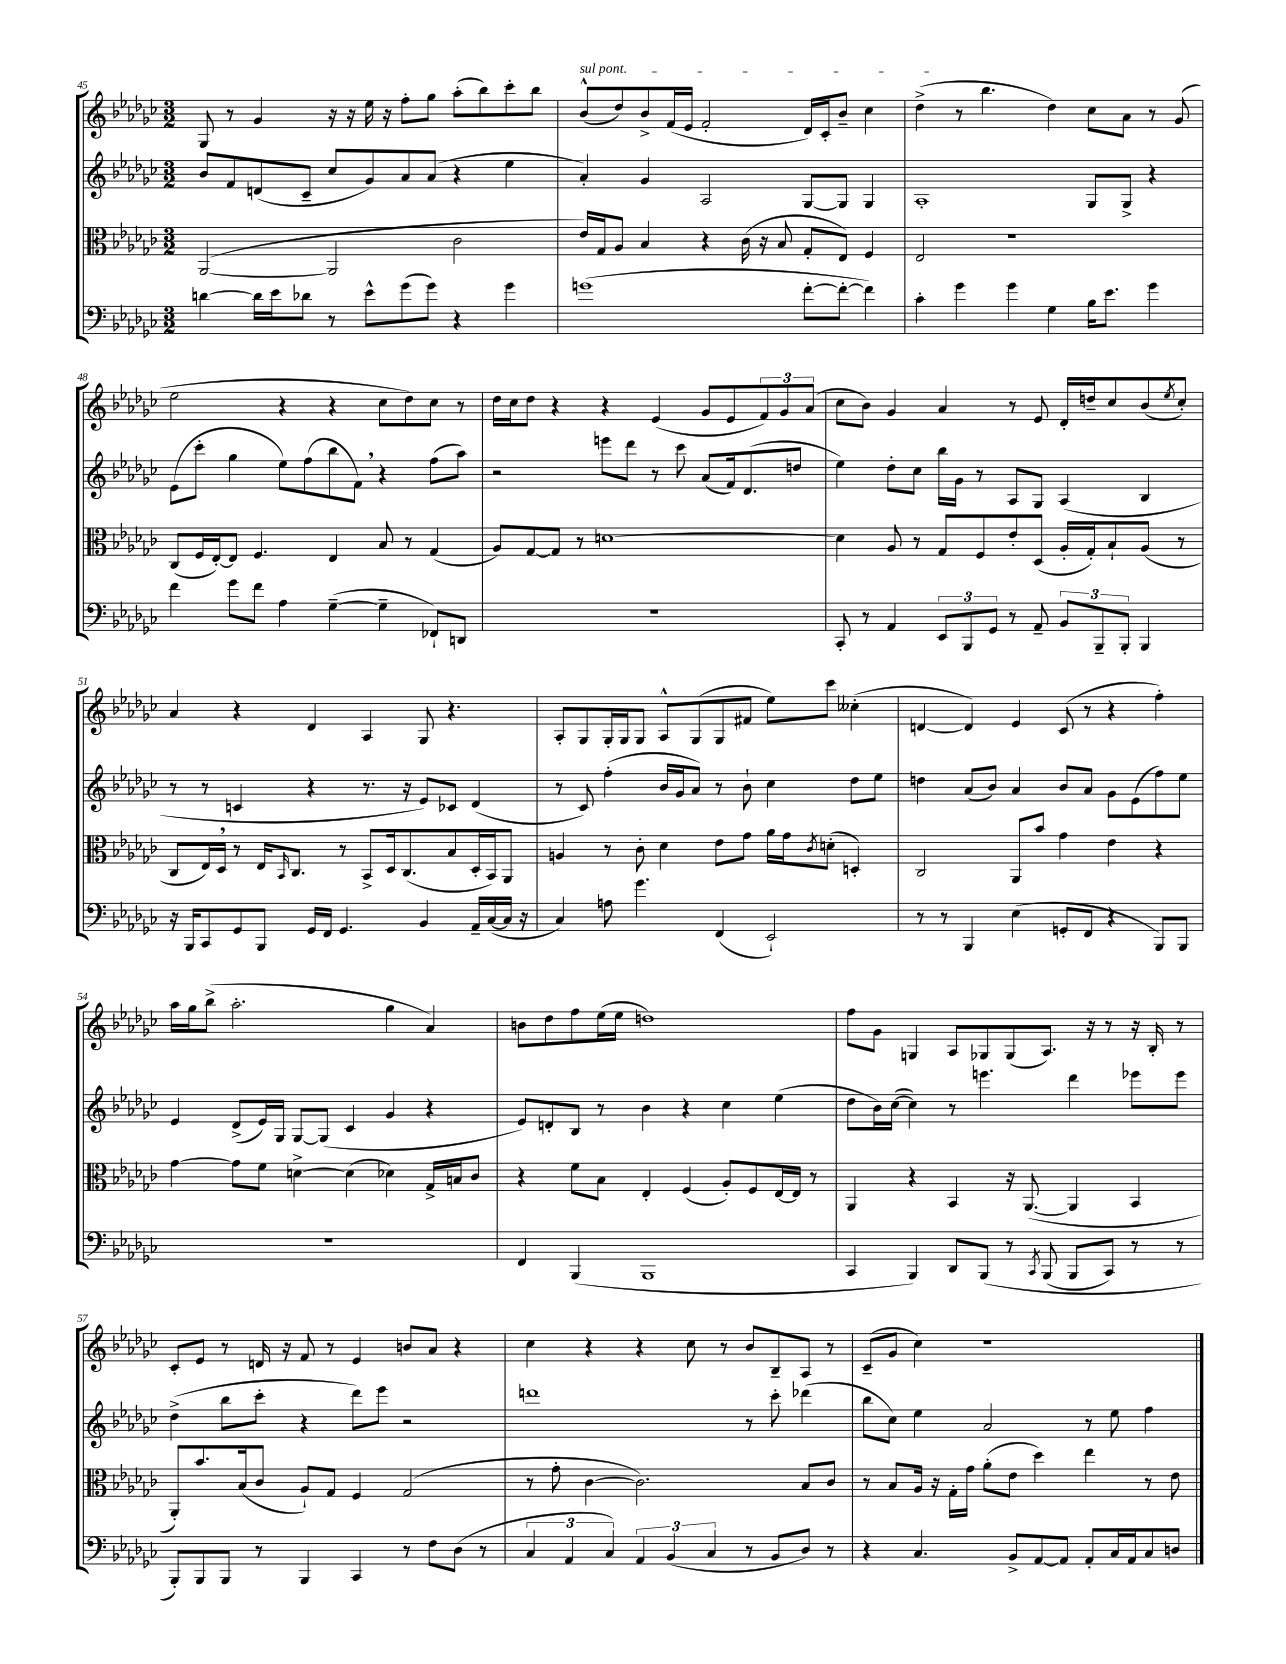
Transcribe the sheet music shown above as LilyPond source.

<<
\new StaffGroup <<
\new Staff = "s0" {
    \clef treble \key ges \major \numericTimeSignature \time 3/2
    ges8 r8 ges'4 r16 r16 ees''16 r16 f''8-. ges''8 aes''8-.( bes''8) ces'''8-. bes''8 |
    \once \override TextSpanner.bound-details.left.text = \markup { \italic "sul pont." } bes'8-^\startTextSpan( des''8) bes'8-> f'16( ees'16 f'2-. des'16) ces'16-. bes'8-- ces''4 |
    des''4->\stopTextSpan( r8 bes''4. des''4) ces''8 aes'8 r8 ges'8( |
    ees''2 r4 r4 ces''8 des''8) ces''8 r8 |
    des''16 ces''16 des''8 r4 r4 ees'4( ges'8 ees'8 \tuplet 3/2 { f'8) ges'8 aes'8( } |
    ces''8 bes'8) ges'4 aes'4 r8 ees'8 des'16-. d''16-- ces''8 bes'8( \acciaccatura { ees''8 } ces''8-.) |
    aes'4 r4 des'4 aes4 ges8 r4. |
    aes8-. ges8 ges16-. ges16 ges8 aes8-^ ges8( ges8 fis'8 ees''8) ces'''8 ceses''4-.( |
    d'4~ d'4) ees'4 ces'8( r8 r4 f''4-.) |
    aes''16 ges''16 bes''8->( aes''2.-. ges''4 aes'4) |
    b'8 des''8 f''8 ees''16( ees''16 d''1) |
    f''8 ges'8 g4 aes8 ges8 ges8( aes8.) r16 r8 r16 bes16-. r8 |
    ces'8-. ees'8 r8 d'16 r16 f'8 r8 ees'4 b'8 aes'8 r4 |
    ces''4 r4 r4 ces''8 r8 bes'8 bes8-- aes8 r8 |
    ces'8--( ges'8 ces''4) r1 \bar "|." |
}
\new Staff = "s1" {
    \clef treble \key ges \major \numericTimeSignature \time 3/2
    bes'8 f'8 d'8( ces'8-- ces''8 ges'8) aes'8 aes'8( r4 ees''4 |
    aes'4-.) ges'4 aes2 ges8~ ges8 ges4 |
    aes1-. ges8 ges8-> r4 |
    ees'8( ces'''8-. ges''4 ees''8) f''8( bes''8 f'8) \breathe r4 f''8( aes''8) |
    r2 e'''8 des'''8 r8 ces'''8 aes'8( f'16) des'8.( d''8 |
    ees''4) des''8-. ces''8 bes''16 ges'16 r8 aes8 ges8 aes4( bes4 |
    r8 r8 c'4 r4 r8. r16 ees'8) ces'8 des'4( |
    r8 ces'8) f''4-.( bes'16 ges'16 aes'8) r8 bes'8-! ces''4 des''8 ees''8 |
    d''4 aes'8( bes'8) aes'4 bes'8 aes'8 ges'8 ees'8( f''8) ees''8 |
    ees'4 des'8->( ees'16) ges16 ges8~ ges8( ces'4 ges'4 r4 |
    ees'8) d'8-. bes8 r8 bes'4 r4 ces''4 ees''4( |
    des''8 bes'16) ces''16~( ces''4) r8 e'''4. des'''4 ees'''8 ees'''8 |
    des''4->( bes''8 ces'''8-. r4 des'''8) ees'''8 r2 |
    d'''1 r8 ces'''8-. des'''4( |
    bes''8 ces''8) ees''4 aes'2 r8 ees''8 f''4 \bar "|." |
}
\new Staff = "s2" {
    \clef alto \key ges \major \numericTimeSignature \time 3/2
    aes,2~( aes,2 ces'2 |
    ees'16) ges16 aes8 bes4 r4 ces'16( r16 bes8 ges8-. ees8) f4 |
    ees2 r1 |
    ces8( f16 ees16~-.) ees8 f4. ees4 bes8 r8 ges4( |
    aes8) ges8~ ges8 r8 d'1~ |
    d'4 aes8 r8 ges8 f8 ees'8-. des8( aes16-. ges16-.) bes8-! aes8( r8 |
    ces8 ees16) des16 \breathe r8 ees16 \grace { bes,16 } ces8. r8 bes,8-> des16 ces8.( bes8 des16-. bes,16) aes,8 |
    a4 r8 ces'8-. des'4 ees'8 ges'8 aes'16 ges'16 \acciaccatura { ces'8 } d'8-.( d4-.) |
    ces2 aes,8 bes'8 ges'4 ees'4 r4 |
    ges'4~ ges'8 f'8 d'4~-> d'4( des'4) ges16-> b16 ces'8 |
    r4 f'8 bes8 ees4-. f4( aes8-.) f8 ees16~ ees16 r8 |
    aes,4 r4 bes,4 r16 aes,8.~( aes,4 bes,4 |
    aes,8-.) bes'8. bes16( ces'8 aes8-!) ges8 f4 ges2( |
    r8 ges'8-. ces'4~ ces'2.) bes8 ces'8 |
    r8 bes8 aes16 r16 ges16-. ges'16 aes'8-.( ees'8 des''4) ees''4 r8 ees'8 \bar "|." |
}
\new Staff = "s3" {
    \clef bass \key ges \major \numericTimeSignature \time 3/2
    d'4~ d'16 ees'16 des'8 r8 ees'8-^ ges'8( ges'8) r4 ges'4 |
    g'1( f'8~-. f'8~-. f'4) |
    ces'4-. ges'4 ges'4 ges4 bes16 ees'8. ges'4 |
    f'4 ges'8 f'8 aes4 ges4~--( ges4-- fes,8-!) d,8 |
    R1. |
    ces,8-. r8 aes,4 \tuplet 3/2 { ees,8 bes,,8 ges,8 } r8 aes,8-- \tuplet 3/2 { bes,8 bes,,8-- bes,,8-. } bes,,4 |
    r16 bes,,16 ces,8 ges,8 bes,,8 ges,16 f,16 ges,4. bes,4 aes,16-- ces16~( ces16 r16 |
    ces4) a8 ges'4. f,4( ees,2-!) |
    r8 r8 bes,,4 ees4( g,8-. f,8 r4 bes,,8) bes,,8 |
    R1. |
    f,4 bes,,4( bes,,1 |
    ces,4 bes,,4) des,8 bes,,8\( r8 \acciaccatura { ces,8 } bes,,8( bes,,8 ces,8) r8 r8 |
    bes,,8-.\) bes,,8 bes,,8 r8 bes,,4 ces,4 r8 f8 des8( r8 |
    \tuplet 3/2 { ces4 aes,4 ces4) } \tuplet 3/2 { aes,4 bes,4( ces4 } r8 bes,8 des8) r8 |
    r4 ces4. bes,8-> aes,8~ aes,8 aes,8-. ces16 aes,16 ces8 d8 \bar "|." |
}
>>
>>
\layout { \context { \Score currentBarNumber = #45 } }
